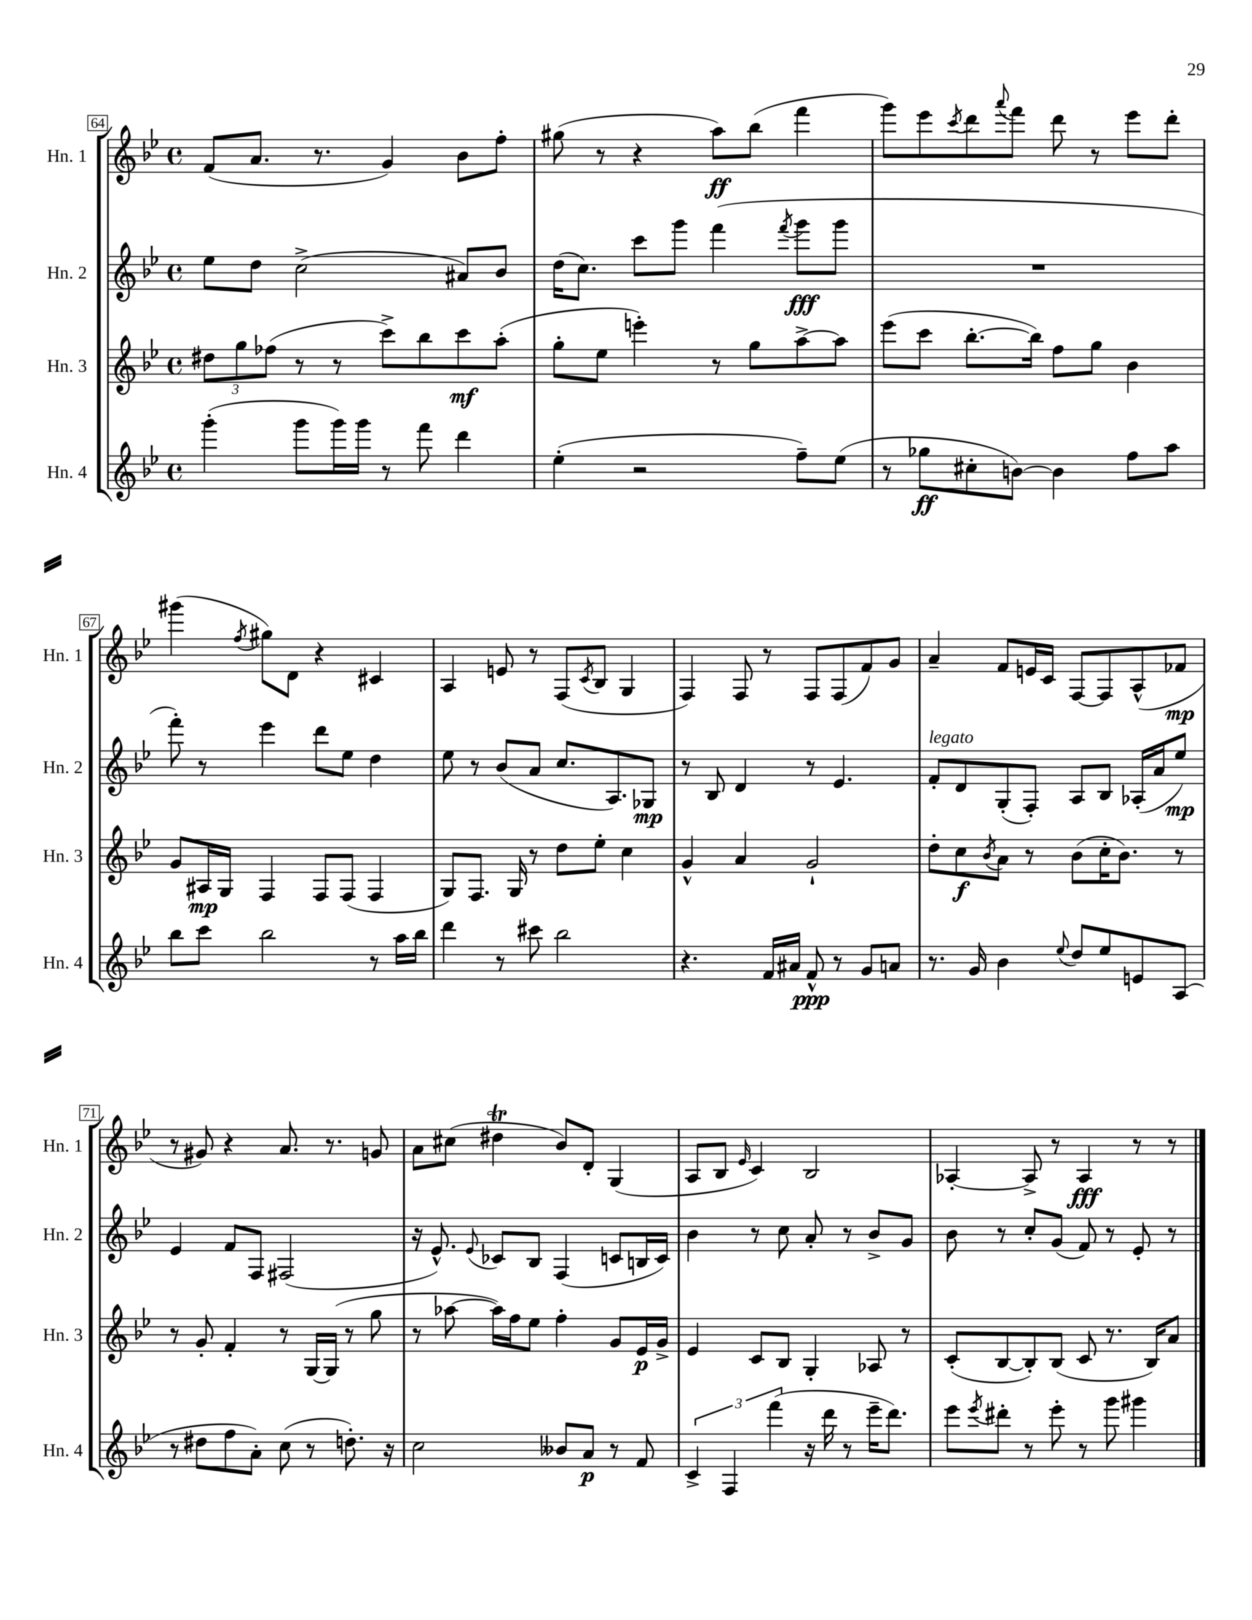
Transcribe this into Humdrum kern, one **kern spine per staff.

**kern	**dynam	**kern	**dynam	**kern	**dynam	**kern	**dynam
*part4	*part4	*part3	*part3	*part2	*part2	*part1	*part1
*staff4	*staff4	*staff3	*staff3	*staff2	*staff2	*staff1	*staff1
*I"Hn. 4	*	*I"Hn. 3	*	*I"Hn. 2	*	*I"Hn. 1	*
*I'Hn. 4	*	*I'Hn. 3	*	*I'Hn. 2	*	*I'Hn. 1	*
*clefG2	*	*clefG2	*	*clefG2	*	*clefG2	*
*k[b-e-]	*	*k[b-e-]	*	*k[b-e-]	*	*k[b-e-]	*
*M4/4	*	*M4/4	*	*M4/4	*	*M4/4	*
*met(c)	*	*met(c)	*	*met(c)	*	*met(c)	*
=64	=64	=64	=64	=64	=64	=64	=64
(4ggg'\	.	12dd#X\L	.	8ee-\L	.	(8f/L	.
.	.	12gg\	.	.	.	.	.
.	.	.	.	8dd\J	.	8.a/J	.
.	.	(12ff-X\J	.	.	.	.	.
8ggg\L	.	8r	.	(2cc^\	.	.	.
.	.	.	.	.	.	8.r	.
16ggg\L)	.	8r	.	.	.	.	.
16ggg\JJ	.	.	.	.	.	.	.
8r	.	8ccc^\L)	.	.	.	4g/)	.
8fff\	.	8bb-\	.	.	.	.	.
4ddd\	.	8ccc\	mf	8a#X/L)	.	8b-\L	.
.	.	(8aa'\J	.	8b-/J	.	8ff'\J	.
=65	=65	=65	=65	=65	=65	=65	=65
(4ee-'\	.	8gg'\L	.	(16dd\KL	.	(8gg#X\	.
.	.	.	.	8.cc\J)	.	.	.
.	.	8ee-\J	.	.	.	8r	.
2r	.	4eeen'\)	.	8ccc\L	.	4r	.
.	.	.	.	8ggg\J	.	.	.
.	.	8r	.	(4fff\	.	8aa\L)	ff
.	.	8gg\L	.	.	.	(8bb-\J	.
.	.	.	.	8qfff/	.	.	.
8ff~\L)	.	[8aa^\	.	8ggg\L	fff	4fff\	.
(8ee-\J	.	8aa\J]	.	8ggg\J	.	.	.
=66	=66	=66	=66	=66	=66	=66	=66
8r	.	(8eee-\L	.	1r	.	8ggg\L)	.
8gg-X\L	ff	8ccc\J	.	.	.	8eee-\	.
.	.	.	.	.	.	8qccc/	.
8cc#X'\	.	[8.bb-'\L	.	.	.	8ddd\	.
.	.	.	.	.	.	8qqaaa/	.
[8bn\J)	.	.	.	.	.	8fff\J	.
.	.	16bb-\Jk])	.	.	.	.	.
4b\]	.	8ff\L	.	.	.	8ddd\	.
.	.	8gg\J	.	.	.	8r	.
8ff\L	.	4b-\	.	.	.	8eee-\L	.
8aa\J	.	.	.	.	.	8ddd'\J	.
!!LO:LB:g=z
=67	=67	=67	=67	=67	=67	=67	=67
8bb-\L	.	8g/L	.	8fff'\)	.	(4ggg#X\	.
8ccc\J	.	16A#X/L	mp	8r	.	.	.
.	.	16G/JJ	.	.	.	.	.
.	.	.	.	.	.	8qff/	.
2bb-\	.	4F/	.	4eee-\	.	8gg#X\L)	.
.	.	.	.	.	.	8d\J	.
.	.	8F/L	.	8ddd\L	.	4r	.
.	.	(8F/J	.	8ee-\J	.	.	.
8r	.	4F/	.	4dd\	.	4c#X/	.
16aa\LL	.	.	.	.	.	.	.
16bb-\JJ	.	.	.	.	.	.	.
=68	=68	=68	=68	=68	=68	=68	=68
4ddd\	.	8G/L)	.	8ee-\	.	4A/	.
.	.	8.F/J	.	8r	.	.	.
8r	.	.	.	(8b-/L	.	8en/	.
.	.	16G/	.	.	.	.	.
8ccc#X\	.	8r	.	8a/J	.	8r	.
2bb-\	.	8dd\L	.	8.cc/L	.	(8F/L	.
.	.	.	.	.	.	8qc/	.
.	.	8ee-'\J	.	.	.	8B-/J	.
.	.	.	.	8.A/)	.	.	.
.	.	4cc\	.	.	.	4G/	.
.	.	.	.	8G-X/J	mp	.	.
=69	=69	=69	=69	=69	=69	=69	=69
4.r	.	4g^^/	.	8r	.	4F/)	.
.	.	.	.	8B-/	.	.	.
.	.	4a/	.	4d/	.	8F/	.
16f/LL	.	.	.	.	.	8r	.
16a#X/JJ	.	.	.	.	.	.	.
8f^^/	ppp	2g`/	.	8r	.	8F/L	.
8r	.	.	.	4.e-/	.	(8F/	.
8g/L	.	.	.	.	.	8f/)	.
8an/J	.	.	.	.	.	8g/J	.
=70	=70	=70	=70	=70	=70	=70	=70
!	!	!	!	!LO:TX:a:i:t=legato	!	!	!
8.r	.	8dd'\L	.	8f'/L	.	4a~/	.
.	.	8cc\	f	8d/	.	.	.
16g/	.	.	.	.	.	.	.
.	.	8qb-/	.	.	.	.	.
4b-\	.	8a\J	.	(8G'/	.	8f/L	.
.	.	8r	.	8F'/J)	.	16en/L	.
.	.	.	.	.	.	16c/JJ	.
8qqee-/	.	.	.	.	.	.	.
8dd/L	.	(8b-\L	.	8A/L	.	[8F/L	.
8ee-/	.	16cc'\K	.	8B-/J	.	8F/]	.
.	.	8.b-\J)	.	.	.	.	.
8en/	.	.	.	(16A-X'/LL	.	(8A^^/	.
.	.	.	.	16a/J	.	.	.
(8A/J	.	8r	.	8ee-/J)	mp	8f-X/J	mp
!!LO:LB:g=z
=71	=71	=71	=71	=71	=71	=71	=71
8r	.	8r	.	4e-/	.	8r	.
8dd#X\L	.	8g'/	.	.	.	8g#X/)	.
8ff\	.	4f'/	.	8f/L	.	4r	.
8a'\J)	.	.	.	8F/J	.	.	.
(8cc\	.	8r	.	(2F#X/	.	8.a/	.
8r	.	[16G/LL	.	.	.	.	.
.	.	(16G/JJ]	.	.	.	8.r	.
8.ddn'\)	.	8r	.	.	.	.	.
.	.	8gg\	.	.	.	8gn/	.
16r	.	.	.	.	.	.	.
=72	=72	=72	=72	=72	=72	=72	=72
2cc\	.	8r	.	16r	.	8a\L	.
.	.	.	.	8.e-^^/)	.	.	.
.	.	[8aa-X\	.	.	.	(8cc#X\J	.
.	.	.	.	8qqe-/	.	.	.
.	.	16aa-\LL])	.	8c-X/L	.	4dd#Xt\	.
.	.	16ff\J	.	.	.	.	.
.	.	8ee-\J	.	8B-/J	.	.	.
8b--X/L	.	4ff'\	.	(4F/	.	8b-/L)	.
8a/J	p	.	.	.	.	8d'/J	.
8r	.	8g/L	.	8cn/L	.	(4G/	.
8f/	.	16e-/L	p	16Bn/L	.	.	.
.	.	16g^/JJ	.	16c/JJ)	.	.	.
=73	=73	=73	=73	=73	=73	=73	=73
6c^/	.	4e-/	.	4b-\	.	8A/L	.
.	.	.	.	.	.	8B-/J	.
6F/	.	.	.	.	.	.	.
.	.	.	.	.	.	16qqe-/	.
.	.	8c/L	.	8r	.	4c/)	.
(6fff\	.	.	.	.	.	.	.
.	.	8B-/J	.	8cc\	.	.	.
16r	.	4G'/	.	8a'/	.	2B-/	.
16ddd\	.	.	.	.	.	.	.
8r	.	.	.	8r	.	.	.
16eee-~\KL	.	8A-X/	.	8b-^/L	.	.	.
8.ddd\J)	.	.	.	.	.	.	.
.	.	8r	.	8g/J	.	.	.
=74	=74	=74	=74	=74	=74	=74	=74
8eee-\L	.	(8c'/L	.	8b-\	.	[4A-X'/	.
8qeee-/	.	.	.	.	.	.	.
8ddd#X'\J	.	[8B-/	.	8r	.	.	.
8r	.	8B-'/])	.	8cc'/L	.	8A-^/]	.
8eee-'\	.	(8B-/J	.	(8g/J	.	8r	.
8r	.	8c/	.	8f/)	.	4A-/	fff
8ggg\	.	8.r	.	8r	.	.	.
4ggg#X\	.	.	.	8e-'/	.	8r	.
.	.	16B-/KL)	.	.	.	.	.
.	.	8a/J	.	8r	.	8r	.
==	==	==	==	==	==	==	==
*-	*-	*-	*-	*-	*-	*-	*-
